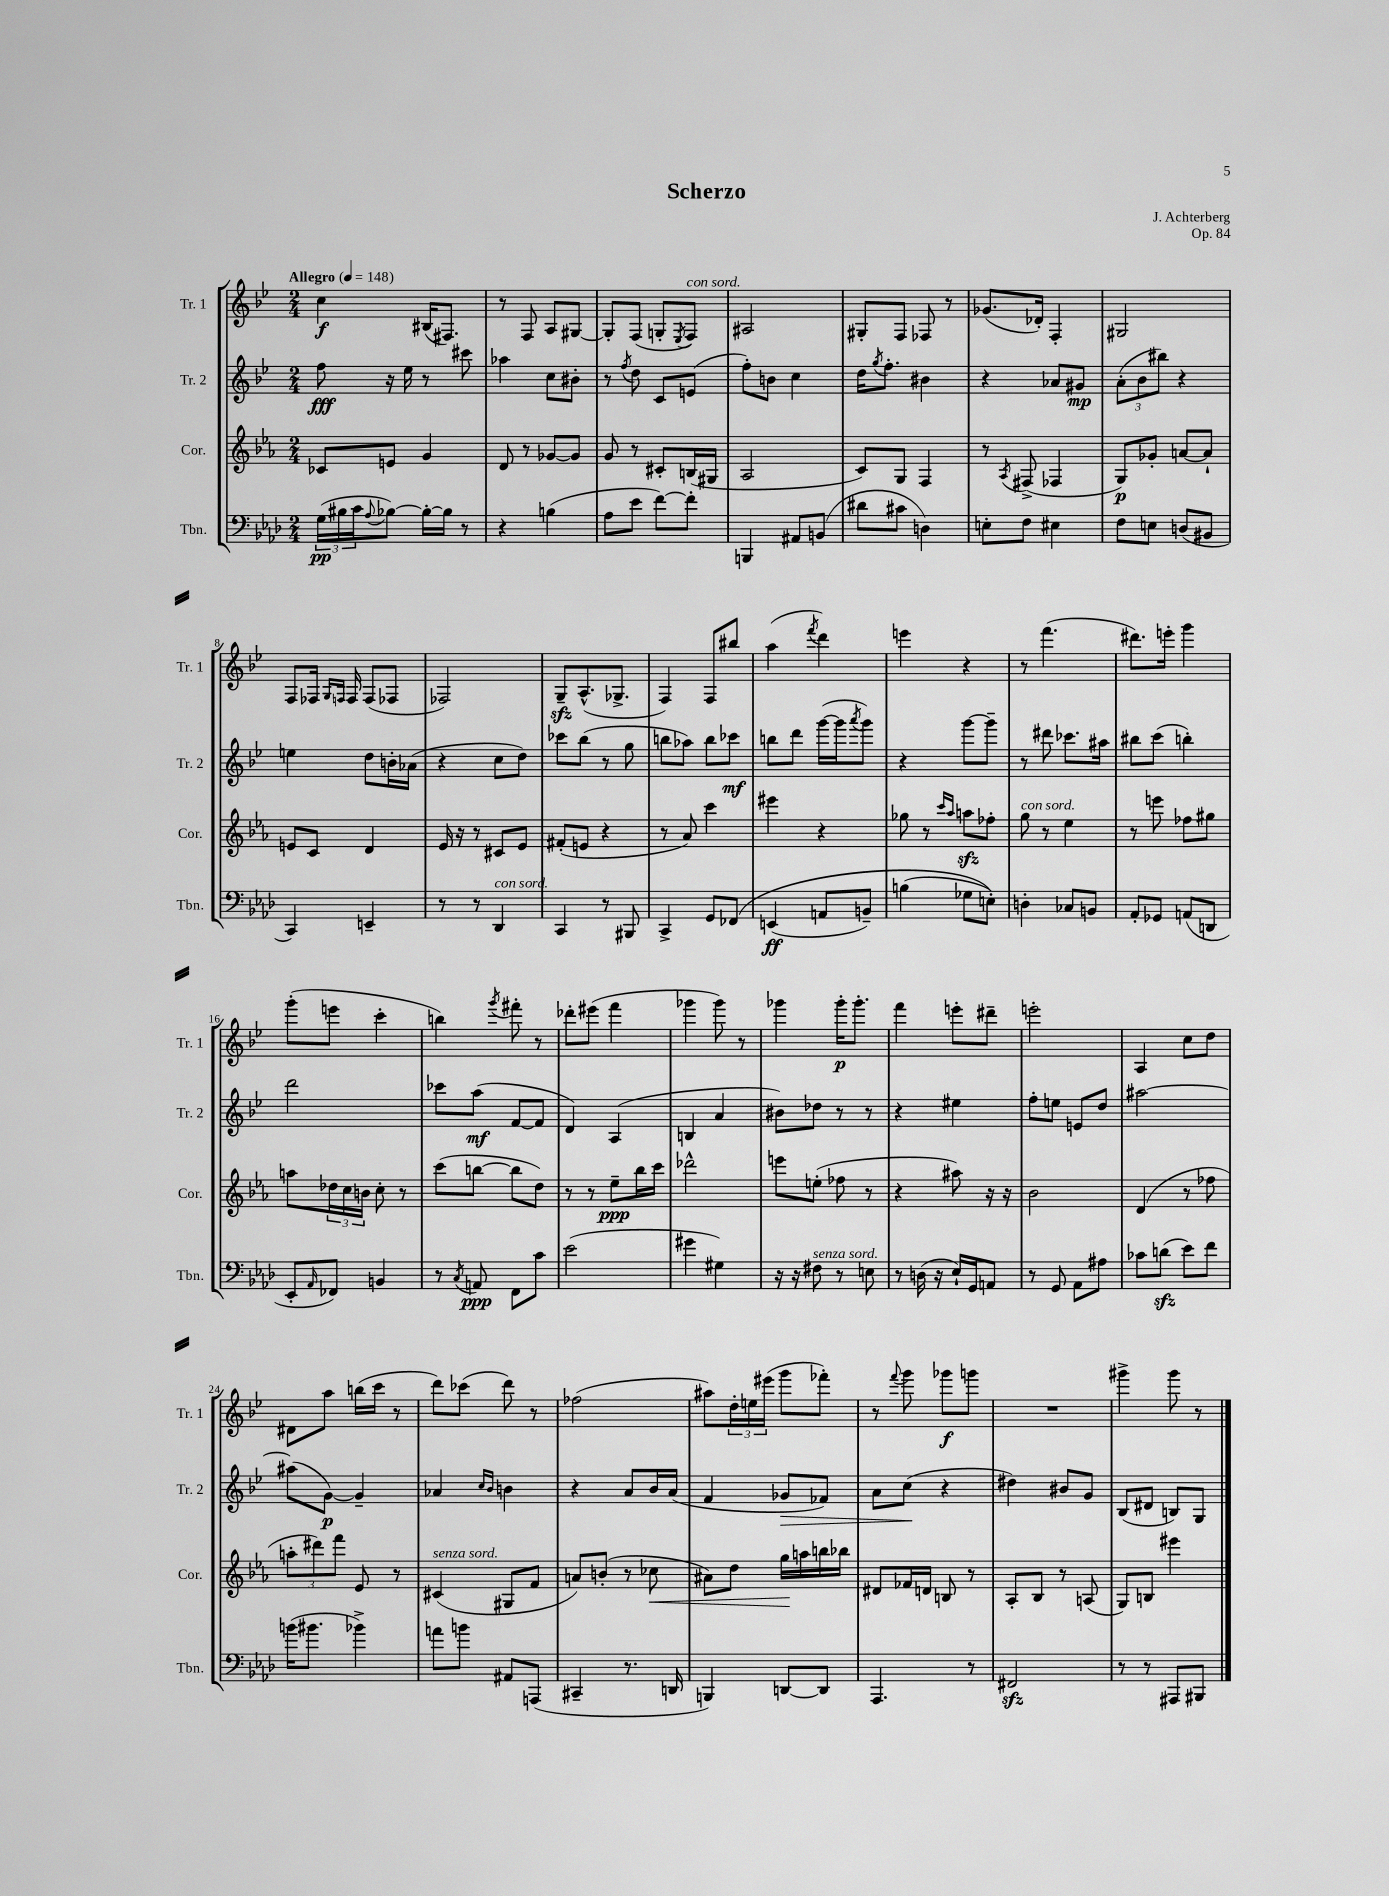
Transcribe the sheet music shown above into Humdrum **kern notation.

**kern	**kern	**kern	**kern
*staff4	*staff3	*staff2	*staff1
*clefF4	*clefG2	*clefG2	*clefG2
*k[b-e-a-d-]	*k[b-e-a-]	*k[b-e-]	*k[b-e-]
*M2/4	*M2/4	*M2/4	*M2/4
*MM148	*MM148	*MM148	*MM148
(24G	8c-	8ff	4cc
24B#	.	.	.
24c	.	.	.
8qqA-	.	.	.
[8B-)	8e	16r	.
.	.	16ee-	.
16B-'_	4g	8r	(16B#
16B-]	.	.	8.F#)
8r	.	8ccc#	.
=	=	=	=
4r	8d	4aa-	8r
.	8r	.	8F
(4B	[8g-	8cc	8A
.	8g-]	8b#'	[8G#
=	=	=	=
8A-	8g	8r	8G#']
.	.	8qff	.
8e-	8r	8dd	(8F
[8f)	8c#'	8c	8G'
.	.	.	8qE-
8f']	(16B	(8e	8F)
.	16G#	.	.
=	=	=	=
4BBB	2A-	8ff')	2A#
.	.	8b	.
8AA#	.	4cc	.
(8BB	.	.	.
=	=	=	=
8d#	8c)	16dd	8G#'
.	.	8qgg	.
.	.	8.ff'	.
8c#	8G	.	8F
4D)	4F	4b#	8F-
.	.	.	8r
=	=	=	=
8E'	8r	4r	(8.g-
.	8qA-	.	.
8F	(8F#^	.	.
.	.	.	16d-')
4E#	4F-	8a-	4F'
.	.	8g#	.
=	=	=	=
8F	8G)	(12a'	2G#
.	.	12b-	.
8E	8g-'	.	.
.	.	12bb#)	.
(8D	[8a	4r	.
8BB#	8a`]	.	.
=	=	=	=
4CC)	8e	4ee	8F
.	8c	.	16F-
.	.	.	16qqG
.	.	.	16qqF
.	.	.	16F
4EE~	4d	8dd	(8F
.	.	16b'	8F-
.	.	(16a-	.
=	=	=	=
8r	16e-	4r	2F-)
.	16r	.	.
8r	8r	.	.
4DD-	8c#	8cc	.
.	8e-	8dd)	.
=	=	=	=
4CC	(8f#'	8ccc-	8G~
.	8e	(8bb-	(8.A^^
8r	4r	8r	.
.	.	.	8.G-^
8BBB#	.	8gg	.
=	=	=	=
4CC^	8r	8bb	4F)
.	8a-)	8aa-)	.
8GG	4ccc	8bb	8F
&(8FF-	.	8ccc-	8bb#
=	=	=	=
(4EE	4eee#	8bb	(4aa
.	.	8ddd	.
.	.	.	8qfff
8AA	4r	([16ggg	4ddd)
.	.	16ggg]	.
.	.	8qaaa	.
8BB~)	.	8ggg)	.
=	=	=	=
(4B	8gg-	4r	4eee
.	8r	.	.
.	16qqccc	.	.
.	16qqaa-	.	.
8G-	8aa	[8ggg	4r
8E')&)	8ff-'	8ggg~]	.
=	=	=	=
4D'	8gg	8r	8r
.	8r	8ddd#	(4.fff
8C-	4ee-	8.ccc-	.
8BB	.	.	.
.	.	16aa#	.
=	=	=	=
8AA-'	8r	8bb#	8.ddd#)
8GG-	8eee	(8ccc	.
.	.	.	16eee'
(8AA	8ff-	4bb')	4ggg
8DD	8gg#	.	.
=	=	=	=
8EE-'	8aa	2ddd	(8ggg'
16qqAA-	.	.	.
8FF-)	24dd-	.	8eee
.	24cc	.	.
.	24b	.	.
4BB	8cc'	.	4ccc'
.	8r	.	.
=	=	=	=
8r	(8ccc	8ccc-	4bb)
8qC	.	.	.
8AA	[8bb	(8aa	.
.	.	.	8qggg
8FF	8bb]	[8f	8fff#'
8c	8dd)	8f]	8r
=	=	=	=
(2e-	8r	4d)	8ddd-'
.	8r	.	(8eee#
.	8ee-~	(4A	4fff
.	16bb-	.	.
.	16ccc	.	.
=	=	=	=
4g#	2ddd-^^	4B	4ggg-
4G#)	.	4a	8ggg-)
.	.	.	8r
=	=	=	=
16r	8eee	8b#)	4ggg-
16r	.	.	.
8F#	(8ee'	8dd-	.
8r	8ff-	8r	16ggg-'
.	.	.	8.ggg-'
8E	8r	8r	.
=	=	=	=
8r	4r	4r	4fff
(16D	.	.	.
16r	.	.	.
16E-`)	8aa#)	4ee#	8eee'
16GG	.	.	.
8AA	16r	.	8ddd#~
.	16r	.	.
=	=	=	=
8r	2b-	8ff'	2eee'
8GG	.	8ee	.
8AA-	.	8e	.
8A#	.	8dd	.
=	=	=	=
8c-	(4d	[2aa#	4A
(8d	.	.	.
8e-)	8r	.	8cc
8f	8ff-	.	8dd
=	=	=	=
(16b	12aa'	(8aa#]	8d#
8.b#	.	.	.
.	12ddd#)	.	.
.	.	[8g)	8aa
.	12fff	.	.
4b-^)	8e-	4g~]	(16bb
.	.	.	16ccc
.	8r	.	8r
=	=	=	=
8a	(4c#	4a-	8ddd)
8b	.	.	(8ccc-
.	.	16qqcc	.
.	.	16qqb-	.
8AA#	8G#	4b	8ddd)
(8AAA	8f	.	8r
=	=	=	=
4CC#~	8a)	4r	(2ff-
.	(8b'	.	.
8.r	8r	8a	.
.	8cc-	16b-	.
16DD	.	(16a	.
=	=	=	=
4BBB)	8a#)	4f	8aa#)
.	8dd	.	24dd'
.	.	.	24ee
.	.	.	(24eee#
[8DD	16gg	8g-	8ggg
.	16aa	.	.
8DD]	16bb	8f-)	8fff-')
.	16bb-	.	.
=	=	=	=
4.AAA-	8d#	8a	8r
.	.	.	8qqfff
.	16f-	(8cc	8ggg
.	16d	.	.
.	8B	4r	8ggg-
8r	8r	.	8ggg
=	=	=	=
2FF#	8A-'	4dd#)	2r
.	8B-	.	.
.	8r	8b#	.
.	(8A	8g	.
=	=	=	=
8r	8G)	(8B-	4ggg#^
8r	8B	8d#	.
8AAA#	4eee#	8B)	8ggg#
8BBB#	.	8G	8r
==	==	==	==
*-	*-	*-	*-
